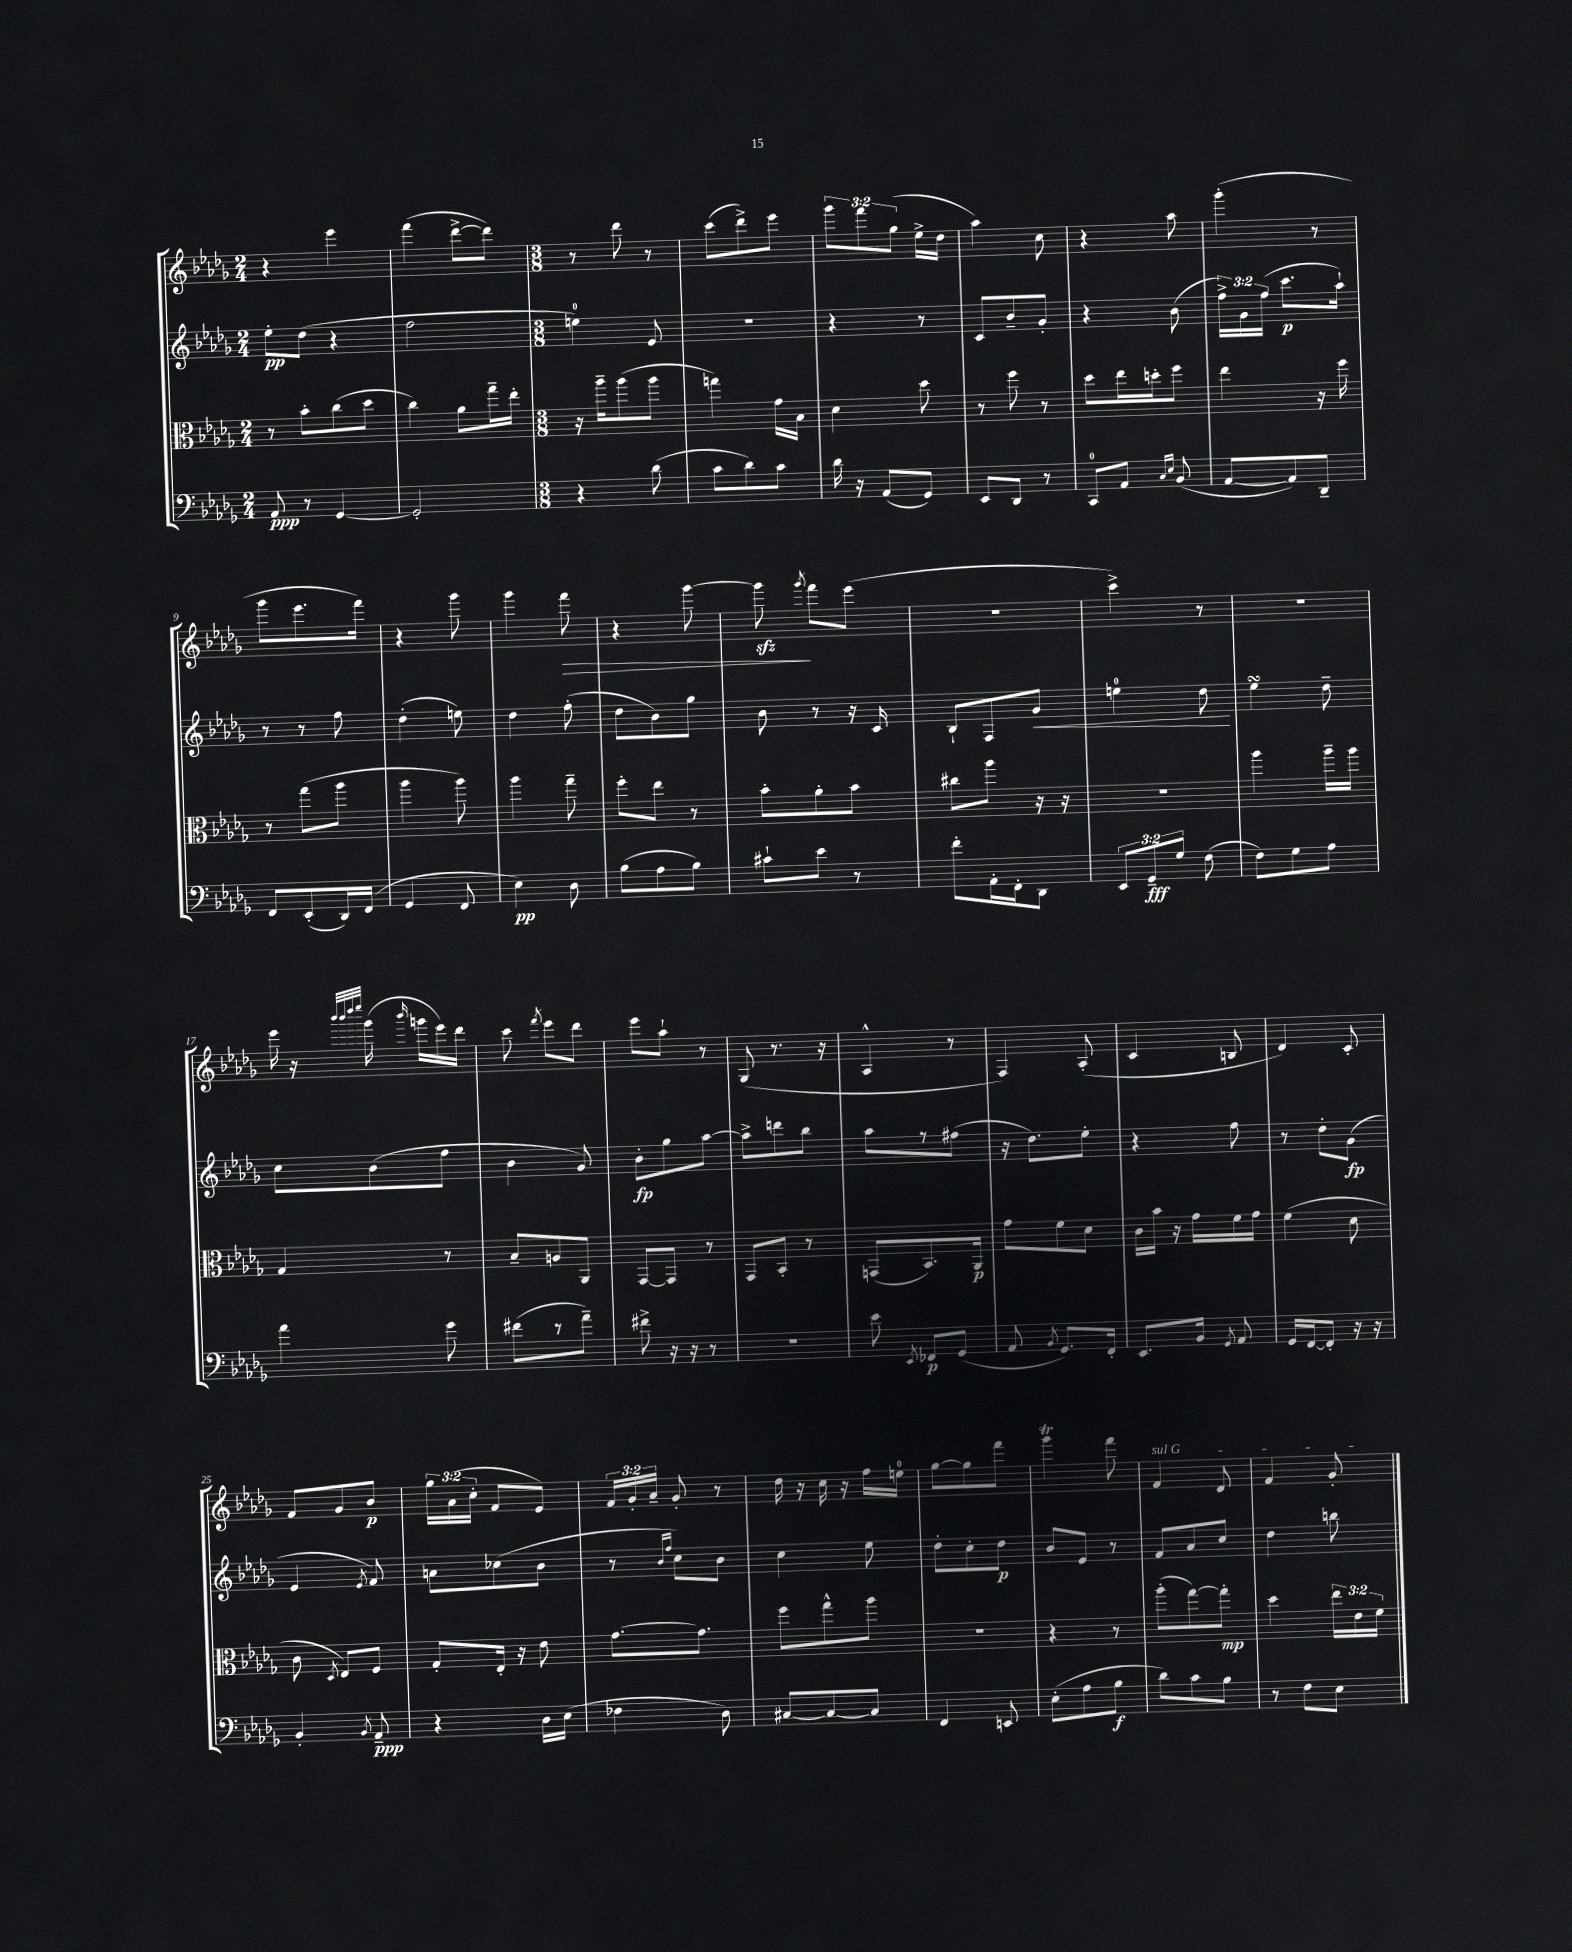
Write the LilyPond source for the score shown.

<<
\new StaffGroup <<
\new Staff = "s0" {
    \clef treble \key des \major \numericTimeSignature \time 2/4 \override Staff.TupletNumber.text = #tuplet-number::calc-fraction-text
    \autoBeamOff r4 ees'''4 |
    f'''4( des'''8[~-> des'''8]) |
    \numericTimeSignature \time 3/8 r8 des'''8 r8 |
    c'''8[( des'''8->) ees'''8] |
    \tuplet 3/2 { ges'''8[ f'''8 ges''8]( } ees''16[-> des''16] |
    aes''4) c''8 |
    r4 aes''8 |
    ges'''4-.( r8 |
    ges'''8[ ees'''8. f'''16]) |
    r4 ges'''8 |
    ges'''4 f'''8\> |
    r4 ges'''8~ |
    ges'''8\sfz\! \acciaccatura { ges'''8 } f'''8[ ees'''8]( |
    r4. |
    c'''4->) r8 |
    R4. |
    ees'''16 r16 \grace { bes'''32[ bes'''32 des''''32 ees''''32] } ges'''16( \grace { bes'''16 } g'''16[ ees'''16) des'''16] |
    c'''8 \acciaccatura { f'''8 } ees'''8[ des'''8] |
    ees'''8[ aes''8]-! r8 |
    ges8( r8. r16 |
    aes4-^ r8 |
    f4) aes8-.( |
    c'4 b8 |
    des'4) c'8-. |
    f'8[ ges'8 bes'8]\p |
    \tuplet 3/2 { ges''16[ aes'16( c''16]-. } f'8[ ees'8]) |
    \tuplet 3/2 { f'16[ ges'16-. aes'16]-- } ges'8-. r8 |
    des''16 r16 c''16 r16 f''16[ e''16]-0 |
    ges''8[~ ges''8 f'''8] |
    ges'''4\trill f'''8 |
    \once \override TextSpanner.bound-details.left.text = \markup { \italic "sul G" } f'4\startTextSpan des'8 |
    f'4 ges'8-.\stopTextSpan \bar "|." |
}
\new Staff = "s1" {
    \clef treble \key des \major \numericTimeSignature \time 2/4 \override Staff.TupletNumber.text = #tuplet-number::calc-fraction-text
    \autoBeamOff ees''8[-.\pp des''8]( r4 |
    f''2 |
    \numericTimeSignature \time 3/8 e''4-0) ees'8 |
    R4. |
    r4 r8 |
    c'8[ bes'8-- ges'8]-. |
    r4 bes'8( |
    \tuplet 3/2 { f''16[->) ges'16 f''16]( } c'''8.[\p aes''16]-!) |
    r8 r8 f''8 |
    des''4-.( e''8) |
    des''4 f''8-.( |
    des''8[ bes'8) ges''8] |
    bes'8 r8 r16 c'16 |
    bes8[-! f8 ges'8]\< |
    e''4-0 des''8\! |
    ees''4\turn des''8-- |
    c''8[ bes'8( f''8] |
    bes'4 ges'8) |
    bes'8[-.\fp ges''8 aes''8]~ |
    aes''8[-> d'''8 bes''8] |
    aes''8[ r8 fis''8]( |
    r16 des''8.[) ees''8]-. |
    r4 f''8 |
    r8 des''8[-. ges'8]\fp( |
    ees'4 \acciaccatura { ees'8 } f'8) |
    a'8[ ces''8( bes'8] |
    r8 \grace { bes'16[ f''16] } c''8[) bes'8] |
    c''4 ees''8 |
    des''8[-. c''8-. des''8]\p |
    bes'8[ ees'8] r8 |
    f'8[ aes'8 c''8] |
    des''4 b''8 \bar "|." |
}
\new Staff = "s2" {
    \clef alto \key des \major \numericTimeSignature \time 2/4 \override Staff.TupletNumber.text = #tuplet-number::calc-fraction-text
    \autoBeamOff r8 bes'8[-. c''8( des''8] |
    c''4) aes'8[ ges''16-- ees''16]-. |
    \numericTimeSignature \time 3/8 r16 aes''16[-- aes''8( aes''8] |
    g''4) ges'16[ bes16] |
    des'4 des''8 |
    r8 f''8 r8 |
    des''8[ ees''16 d''16-. f''8] |
    ees''4 r16 f''16 |
    r8 ges''8[( aes''8] |
    aes''4 aes''8) |
    aes''4 ges''8-- |
    f''8[-. ees''8] r8 |
    bes'8[-. aes'8-. bes'8] |
    cis''8[ aes''8] r16 r16 |
    R4. |
    aes''4 aes''16[-- aes''16] |
    ges4 r8 |
    bes8[-- a8 aes,8] |
    ges,8[~ ges,8] r8 |
    ges,8[ bes,8]-. r8 |
    g,8[( bes,8.) aes,16]\p |
    ges'8[ f'8 des'8] |
    c'16[ bes'16] r16 ges'16[ f'16 ges'16] |
    f'4( des'8 |
    c'8 \acciaccatura { des8 } ees8[) f8] |
    ges8[-. ees16]-. r16 ees'8 |
    ges'8.[~ ges'8.] |
    f''8[ ges''8-^ aes''8] |
    R4. |
    r4 r8 |
    aes''8[-.( ges''8~) ges''8]-.\mp |
    des''4 \tuplet 3/2 { ees''16[ ees'16 f'16] } \bar "|." |
}
\new Staff = "s3" {
    \clef bass \key des \major \numericTimeSignature \time 2/4 \override Staff.TupletNumber.text = #tuplet-number::calc-fraction-text
    \autoBeamOff aes,8\ppp r8 ges,4~ |
    ges,2-. |
    \numericTimeSignature \time 3/8 r4 des'8( |
    c'8[ des'8) c'8] |
    des'16 r16 aes,8[( ges,8]) |
    ees,8[ des,8] r8 |
    c,8[-0 aes,8] \grace { c16[ ees16] } bes,8( |
    aes,8[~ aes,8) des,8]-- |
    f,8[ ees,8-.( des,16) f,16]( |
    ges,4 f,8 |
    ees4\pp) des8 |
    bes8[( aes8 bes8]) |
    cis'8[-! ees'8] r8 |
    f'8[-. aes,16-. f,16-. des,8] |
    \tuplet 3/2 { ees,8[ ges,8--\fff ges8] } f8( |
    f8[) ges8 aes8] |
    aes'4 ges'8 |
    fis'8[( r8 aes'8]--) |
    fis'8-> r16 r16 r8 |
    R4. |
    ees'8 \acciaccatura { ees,8 } fes,8[\p ges,8]( |
    aes,8 \acciaccatura { bes,8 } ges,8.[) f,16]-. |
    ees,8.[ bes,16] \acciaccatura { ges,8 } aes,8 |
    ges,16[ f,16~ f,8]-. r16 r16 |
    bes,4-. \acciaccatura { bes,8 } aes,8--\ppp |
    r4 des16[ ees16]( |
    fes4 des8) |
    cis8[~ cis8~ cis8] |
    f,4 e,8 |
    ees8[-.( aes8 bes8]\f |
    des'8[) c'8 bes8] |
    r8 f8[ ees8] \bar "|." |
}
>>
>>
